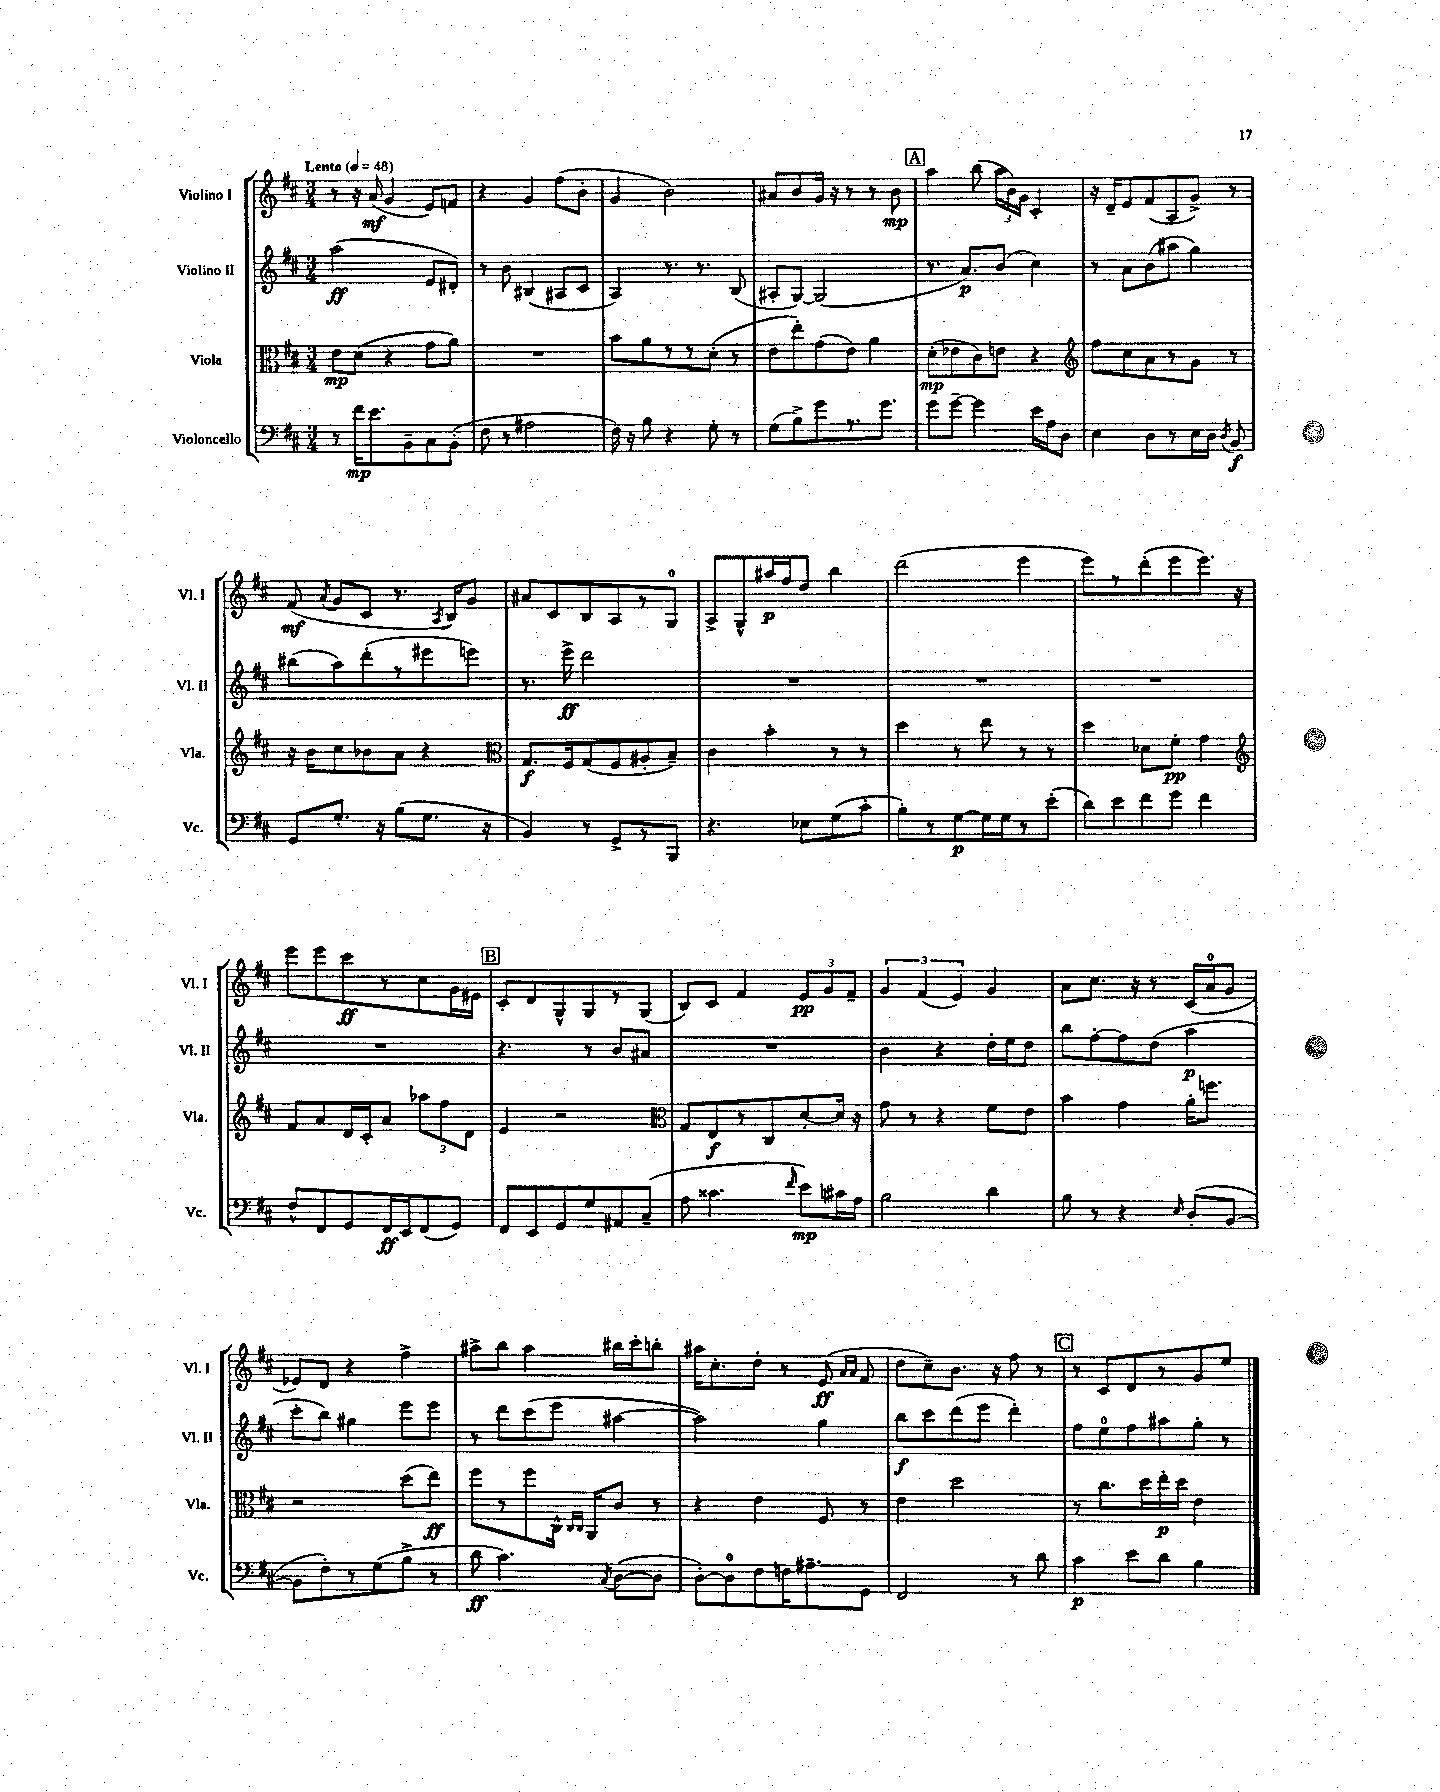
<<
\new StaffGroup <<
\new Staff = "s0" \with { instrumentName = "Violino I" shortInstrumentName = "Vl. I" } {
    \clef treble \key d \major \numericTimeSignature \time 3/4 \tempo "Lento" 4 = 48
    \autoBeamOff r8 r16 a'16\mf( g'4 e'8[) f'8] |
    r4 g'4 fis''8[( b'8]-. |
    g'4 b'2) |
    ais'8[ b'8 g'16] r16 r8 r8 b'8\mp |
    \mark \markup { \box "A" } a''4 b''8( \tuplet 3/2 { a''16[ b'16) g'16] } cis'4-. |
    r16 d'16[-- e'8 fis'8( a8 g'8]->) r8 |
    fis'8\mf( \acciaccatura { a'8 } g'8[ cis'8] r8. \acciaccatura { a8 } b16[) g'8] |
    ais'8[ cis'8 b8 a8 r8 g8]-0 |
    a8[-> g8-^ ais''16\p fis''16 d''8] b''4 |
    d'''2( e'''4 |
    e'''8[) r8 d'''8-.( e'''8 e'''8.]) r16 |
    e'''8[ e'''8 cis'''8\ff r8 cis''8 g'16 eis'16] |
    \mark \markup { \box "B" } cis'8[-. d'8 g8-^ g8 r8 g8]( |
    b8[) cis'8] fis'4 \tuplet 3/2 { e'8[\pp g'8 fis'8]-- } |
    \tuplet 3/2 { g'4 fis'4( e'4) } g'4 |
    a'8[ cis''8.] r16 r8 cis'16[( a'16-0 g'8] |
    ees'8[) d'8] r4 fis''4-> |
    ais''8[-> b''8] ais''4 bis''16[ cis'''16-. b''8]-. |
    ais''16[ cis''8.-. d''8]-. r8 e'8\ff( \grace { a'16[ a'16] } fis'8 |
    d''8[ cis''8--) b'8.] r16 fis''8 r8 |
    \mark \markup { \box "C" } r8 cis'8[ d'8 r8 g'8 e''8] \bar "|." |
}
\new Staff = "s1" \with { instrumentName = "Violino II" shortInstrumentName = "Vl. II" } {
    \clef treble \key d \major \numericTimeSignature \time 3/4
    \autoBeamOff a''2\ff( e'8[ dis'8]-.) |
    r8 b'8 bis4( ais8[ cis'8] |
    a4) r8. r8. b8( |
    ais8[-. g8]~) g2( |
    \mark \markup { \box "A" } r8. a'8.[\p) b'8]( cis''4) |
    r8 a'8[ b'8( ais''8] g''4) |
    bis''8[( a''8) d'''8-.( r8 eis'''8 e'''8]) |
    r8. e'''16->\ff d'''2 |
    R2. |
    R2. |
    R2. |
    R2. |
    \mark \markup { \box "B" } r4. r8 b'8[ ais'8] |
    R2. |
    b'4 r4 d''16[-. e''16 d''8] |
    b''8[ fis''8~-. fis''8 d''8]( a''4\p |
    cis'''8[-. b''8]) gis''4 e'''8[ e'''8] |
    r8 d'''8[ cis'''8( e'''8] ais''4~ |
    ais''2) g''4 |
    b''8[\f cis'''8 d'''8( e'''8] d'''4-.) |
    \mark \markup { \box "C" } fis''8[ e''8-0 fis''8 ais''8 g''8]-. r8 \bar "|." |
}
\new Staff = "s2" \with { instrumentName = "Viola" shortInstrumentName = "Vla." } {
    \clef alto \key d \major \numericTimeSignature \time 3/4
    \autoBeamOff e'8[\mp d'8]( r4 g'8[ a'8]) |
    R2. |
    b'8[ a'8 r8 r8 d'8]-.( r8 |
    e'8[ e''8-.) g'8( e'8]) a'4 |
    \mark \markup { \box "A" } d'8[-.\mp( ees'8 cis'8) e'8] r4 |
    \clef treble fis''8[ cis''8 a'8 r8 g'8] r8 |
    r16 b'16[ cis''8 bes'8 a'8] r4 |
    \clef alto g8.[\f fis16 g8( fis8 ais8-. b8]--) |
    cis'4 b'4-. r8 r8 |
    d''4 r8 e''8 r8 r8 |
    d''4 des'8[ fis'8]-.\pp g'4 |
    \clef treble fis'8[ a'8 d'16 cis'16-. a'8] \tuplet 3/2 { aes''8[ fis''8 d'8] } |
    \mark \markup { \box "B" } e'4 r2 |
    \clef alto g8[ e8\f r8 cis8 d'8~-. d'16] r16 |
    g'8 r8 r4 fis'8[ e'8] |
    b'4 g'4 a'16[-. f''8.] |
    r2 d''8[( e''8]\ff) |
    fis''8[ r8 fis''8 cis16]-^ \grace { cis16[ cis16] } a,16[ cis'8] r8 |
    r4 e'4 fis8 r8 |
    e'4 d''2 |
    \mark \markup { \box "C" } r8 cis''8.[ d''16 e''16-.\p d''16] e'4 \bar "|." |
}
\new Staff = "s3" \with { instrumentName = "Violoncello" shortInstrumentName = "Vc." } {
    \clef bass \key d \major \numericTimeSignature \time 3/4
    \autoBeamOff r8 fis'16[\mp e'8. b,8-- cis8 b,8]-.( |
    fis8 r8 ais2 |
    fis16) r16 b8 r4 g8-. r8 |
    g8[( b8->) g'8 r8. g'8.] |
    \mark \markup { \box "A" } g'8[ g'8]~-- g'4 e'16[ a16 d8] |
    e4 d8[ r8 e16 d16] \acciaccatura { d8 } b,8\f |
    g,8[ g8.]-. r16 b8[( g8.] r16 |
    b,4) r8 g,8[-> r8 b,,8] |
    r4. ees8[ g8( cis'8]-. |
    b8[-.) r8 g8~\p g16 g16 r8 e'8]-.( |
    d'8[) e'8 fis'8 g'8] fis'4 |
    fis8[-^ fis,8 g,8 fis,16\ff e,16 fis,8( g,8]) |
    \mark \markup { \box "B" } fis,8[ e,8 g,8 g8 ais,8 cis8]--( |
    a8 cisis'4. \grace { fis'16 } e'8[\mp) cis'16 a16] |
    b2 d'4 |
    b8 r8 r4 \grace { e16 } d8[-.( b,8]~ |
    b,8[ fis8-.) r8 g8( b8]-> r8 |
    d'8\ff cis'4.) \acciaccatura { cis8 } d8[~( d8] |
    d8[~-.) d8-0 fis8 f16 ais8.-- g,8] |
    fis,2 r8 d'8 |
    \mark \markup { \box "C" } cis'4\p e'8[ d'8] b4 \bar "|." |
}
>>
>>
\layout { \context { \Score \remove "Bar_number_engraver" } }
